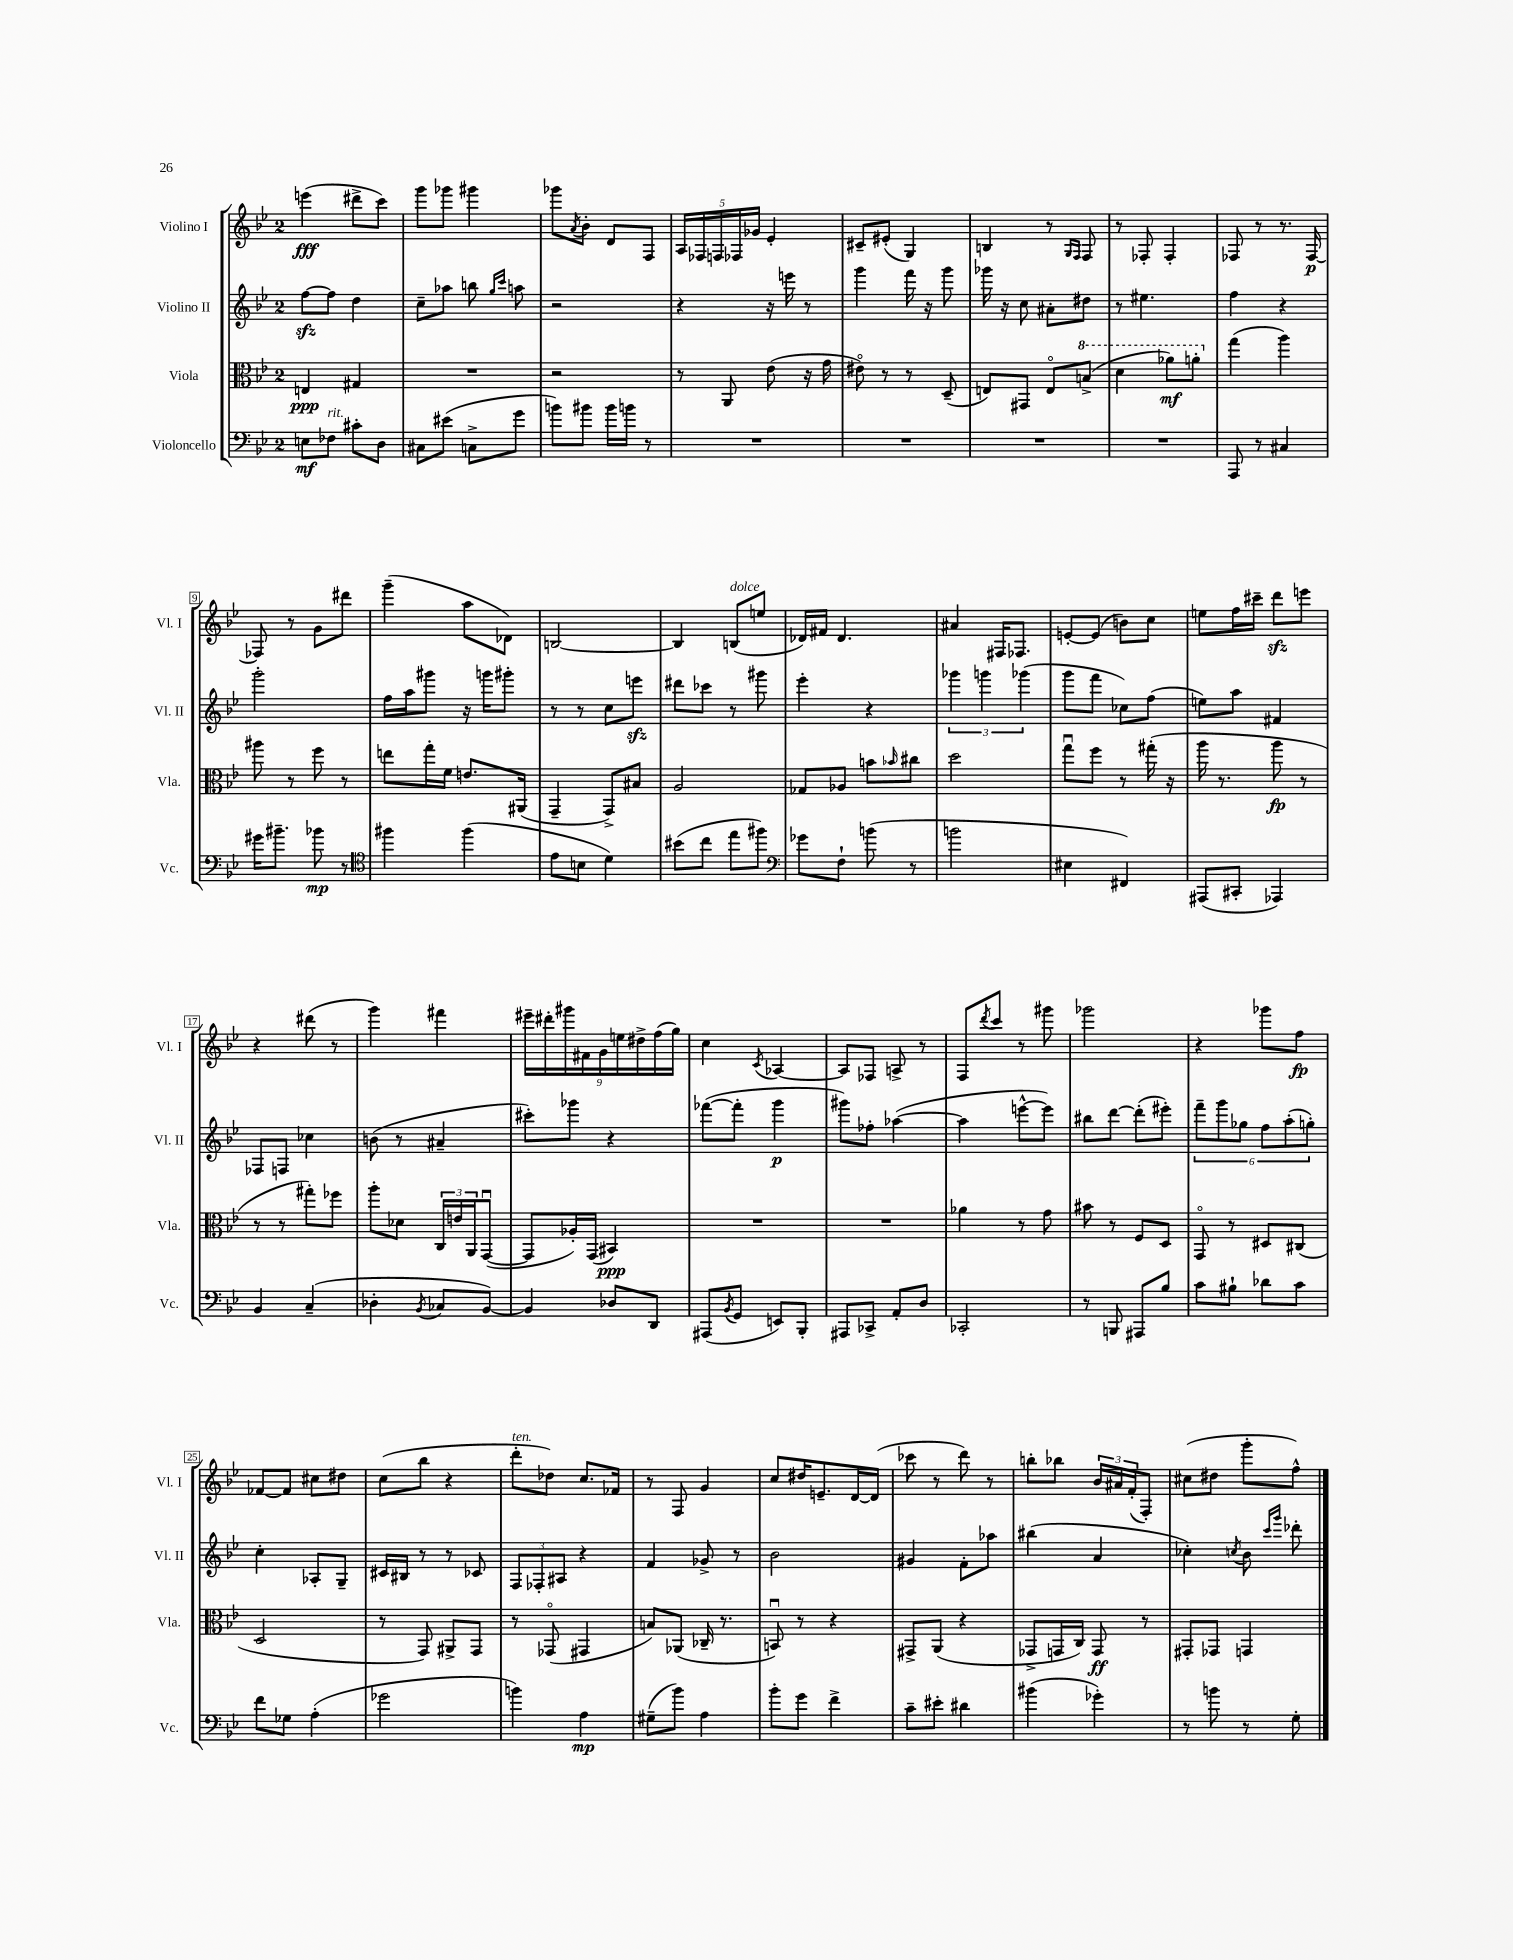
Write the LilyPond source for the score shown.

<<
\new StaffGroup <<
\new Staff = "s0" \with { instrumentName = "Violino I" shortInstrumentName = "Vl. I" } {
    \clef treble \key bes \major \once \override Staff.TimeSignature.style = #'single-digit \time 2/4
    e'''4\fff( dis'''8-> c'''8) |
    g'''8 ges'''8 gis'''4 |
    ges'''8 \acciaccatura { a'8 } bes'8-. d'8 f8 |
    \tuplet 5/4 { a16 fes16 f16 fes16 ges'16 } ees'4-. |
    cis'8-- eis'8-.( g4) |
    b4 r8 \grace { g16 f16 } f8 |
    r8 fes8-. fes4-. |
    fes8 r8 r8. fes16~\p |
    fes8 r8 g'8 dis'''8 |
    g'''4--( a''8 des'8) |
    b2~ |
    b4 b8^\markup { \italic "dolce" }( e''8 |
    des'16) fis'16 des'4. |
    ais'4 fis16 fes8. |
    e'8~-. e'8( b'8) c''8 |
    e''8 f''16 cis'''16-- d'''8\sfz e'''8 |
    r4 dis'''8( r8 |
    g'''4) fis'''4 |
    \tuplet 9/8 { eis'''16-- dis'''16-. gis'''16 fis'16 g'16 e''16 dis''16-> f''16( g''16) } |
    c''4 \acciaccatura { c'8 } aes4~ |
    aes8 fes8 a8-> r8 |
    f8 \acciaccatura { d'''8 } c'''8 r8 gis'''8 |
    ges'''2 |
    r4 ges'''8 f''8\fp |
    fes'8~ fes'8 cis''8 dis''8 |
    c''8( bes''8 r4 |
    d'''8-.^\markup { \italic "ten." } des''8) c''8. fes'16 |
    r8 f8 g'4 |
    c''8 dis''16 e'8.-- d'16~ d'16( |
    ces'''8 r8 d'''8) r8 |
    b''8-. bes''8 \tuplet 3/2 { bes'16 ais'16 f'16-.( } f8-.) |
    cis''8( dis''8 g'''8-. f''8-^) \bar "|." |
}
\new Staff = "s1" \with { instrumentName = "Violino II" shortInstrumentName = "Vl. II" } {
    \clef treble \key bes \major \once \override Staff.TimeSignature.style = #'single-digit \time 2/4
    f''8~\sfz f''8 d''4 |
    c''8-- aes''8 b''8 \grace { g''16 c'''16 } a''8 |
    r2 |
    r4 r16 e'''16 r8 |
    g'''4 f'''16 r16 g'''8 |
    ges'''16 r16 c''8 ais'8-. dis''8 |
    r8 eis''4. |
    f''4 r4 |
    g'''2-. |
    f''16 a''16 gis'''8 r16 g'''16 gis'''8-. |
    r8 r8 c''8 e'''8\sfz |
    dis'''8 ces'''8 r8 gis'''8 |
    ees'''4-. r4 |
    \tuplet 3/2 { ges'''4 g'''4 ges'''4( } |
    g'''8 f'''8 ces''8) f''8( |
    e''8) a''8 fis'4 |
    fes8 f8 ces''4 |
    b'8( r8 ais'4-- |
    cis'''8-.) ges'''8 r4 |
    fes'''8~( fes'''8-. g'''4\p |
    gis'''8) fes''8-. aes''4~( |
    aes''4 e'''8~-^ e'''8) |
    bis''8 d'''8~ d'''8-.( eis'''8-.) |
    \tuplet 6/4 { f'''8-- g'''8 ges''8 f''8 a''8-.( g''8-.) } |
    c''4-. aes8-. g8-- |
    cis'16 bis16 r8 r8 ces'8 |
    \tuplet 3/2 { f8 fes8-. ais8 } r4 |
    f'4 ges'8-> r8 |
    bes'2 |
    gis'4 f'8-. aes''8 |
    bis''4( a'4 |
    ces''4-.) \acciaccatura { c''8 } bes'8 \grace { c'''16 g'''16 } des'''8-. \bar "|." |
}
\new Staff = "s2" \with { instrumentName = "Viola" shortInstrumentName = "Vla." } {
    \clef alto \key bes \major \once \override Staff.TimeSignature.style = #'single-digit \time 2/4
    e4\ppp gis4 |
    R2 |
    r2 |
    r8 a,8 ees'8( r16 g'16 |
    eis'8\flageolet) r8 r8 d8--( |
    e8) gis,8 e8\flageolet \ottava #1 b'8->( |
    d''4 aes''8\mf) a''8-. \ottava #0 |
    g''4( a''4) |
    ais''8 r8 f''8 r8 |
    e''8 g''16-. f'16 e'8. ais,16( |
    g,4-- g,8->) bis8 |
    a2 |
    ges8 aes8 b'8 \grace { bes'16 } cis''8 |
    d''2 |
    g''8\downbow f''8 r8 gis''16-.( r16 |
    a''16 r8. a''8\fp r8 |
    r8 r8 gis''8-.) fes''8 |
    a''8-. des'8 \tuplet 3/2 { c16 e'16 a,16 } g,8~\downbow( |
    g,8 aes16-.) g,16( bis,4\ppp) |
    R2 |
    R2 |
    aes'4 r8 g'8 |
    bis'8 r8 f8 d8 |
    g,8\flageolet r8 dis8 cis8( |
    d2 |
    r8 g,8) ais,8-> g,8 |
    r8 ges,8\flageolet( gis,4 |
    b8) aes,8( ces16-- r8. |
    b,8\downbow) r8 r4 |
    gis,8-> a,8( r4 |
    ges,8-> g,16 c16) g,8\ff r8 |
    gis,8-. ges,8 g,4 \bar "|." |
}
\new Staff = "s3" \with { instrumentName = "Violoncello" shortInstrumentName = "Vc." } {
    \clef bass \key bes \major \once \override Staff.TimeSignature.style = #'single-digit \time 2/4
    e8\mf fes8^\markup { \italic "rit." } cis'8-. d8 |
    cis8 eis'8( c8-> g'8 |
    b'8) bis'8 bis'16 b'16 r8 |
    R2 |
    R2 |
    R2 |
    R2 |
    a,,8 r8 cis4 |
    gis'16 bis'8.-- bes'8\mp r8 |
    \clef tenor fis''4 fis''4( |
    ees'8 b8 d'4) |
    bis'8( c''8 ees''8 fis''8) |
    \clef bass ges'8 f8-! b'8( r8 |
    b'2 |
    eis4 fis,4) |
    ais,,8( cis,8-. aes,,4) |
    bes,4 c4--( |
    des4-. \acciaccatura { bes,8 } ces8 bes,8~) |
    bes,4 des8 d,8 |
    ais,,8( \acciaccatura { bes,8 } g,8 e,8) bes,,8-. |
    ais,,8 ces,8-> a,8-. d8 |
    ces,2-. |
    r8 b,,8 ais,,8 bes8 |
    c'8 bis8-! des'8 c'8 |
    f'8 ges8 a4-.( |
    ges'2 |
    b'4) a4\mp |
    gis8--( bes'8) a4 |
    bes'8-. g'8 f'4-> |
    c'8-- eis'8-. dis'4 |
    bis'4( ges'4-.) |
    r8 b'8 r8 g8-. \bar "|." |
}
>>
>>
\layout { \context { \Score \override BarNumber.stencil = #(make-stencil-boxer 0.1 0.3 ly:text-interface::print) } }
